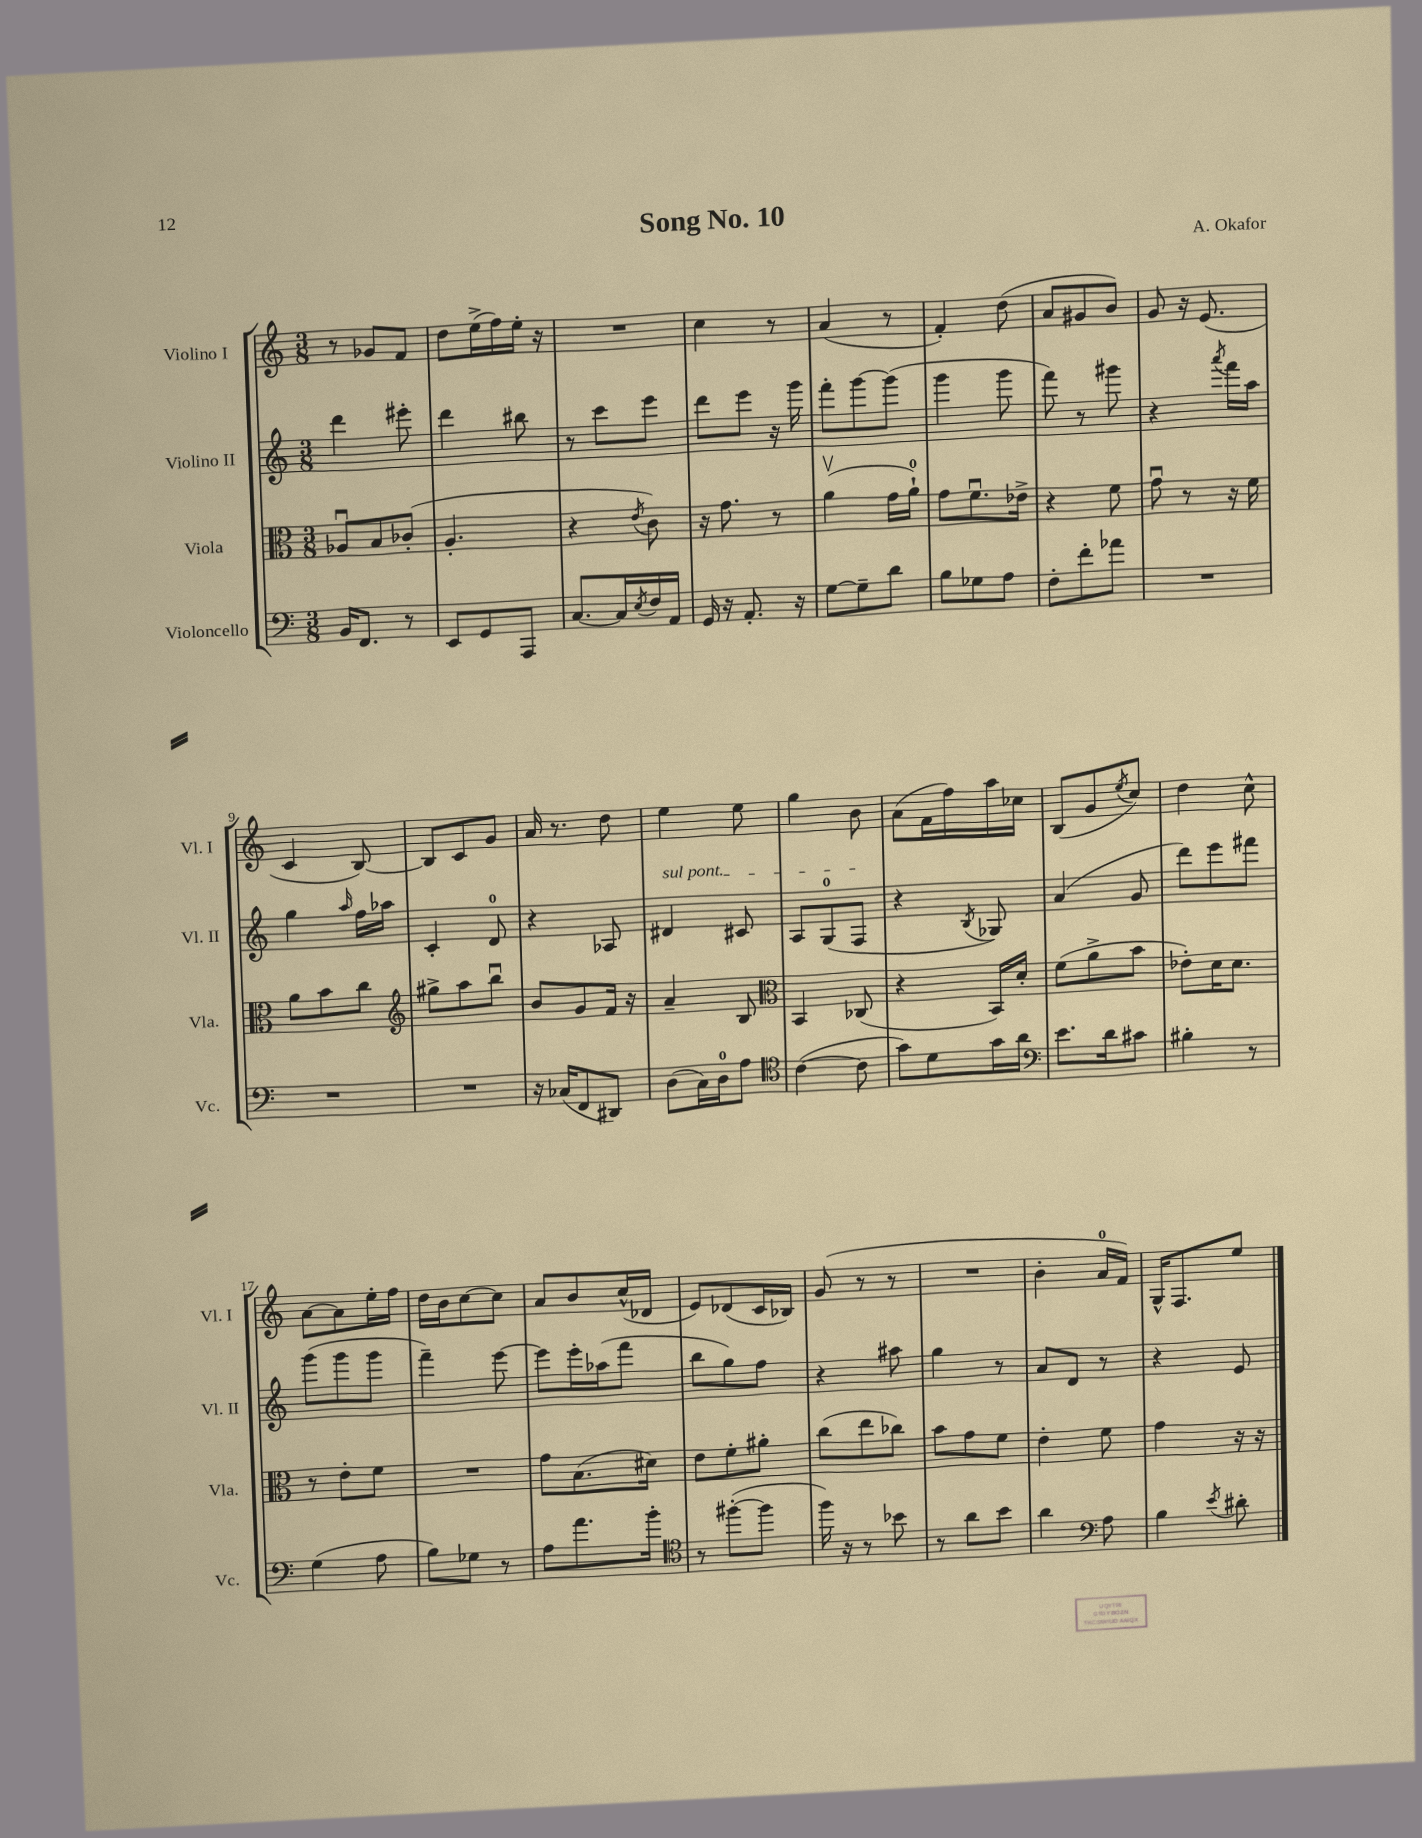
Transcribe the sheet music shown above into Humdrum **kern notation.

**kern	**kern	**kern	**kern
*part4	*part3	*part2	*part1
*staff4	*staff3	*staff2	*staff1
*I"Violoncello	*I"Viola	*I"Violino II	*I"Violino I
*I'Vc.	*I'Vla.	*I'Vl. II	*I'Vl. I
*clefF4	*clefC3	*clefG2	*clefG2
*k[]	*k[]	*k[]	*k[]
*M3/8	*M3/8	*M3/8	*M3/8
=1	=1	=1	=1
16BB/KL	8A-Xu/L	4ddd\	8r
8.FF/J	.	.	.
.	8B/	.	8g-X/L
8r	(8c-X'/J	8eee#X'\	8f/J
=2	=2	=2	=2
8EE/L	4.A'/	4ddd\	8dd\L
8GG/	.	.	(16ee^\L
.	.	.	16ff\)
8AAA/J	.	8bb#X\	16ee'\JJ
.	.	.	16r
=3	=3	=3	=3
[8.C/L	4r	8r	4.r
.	.	8ccc\L	.
16C/L]	.	.	.
8qE/	8qe/	.	.
16F/	8c\)	8eee\J	.
16AA/JJ	.	.	.
=4	=4	=4	=4
16GG/	16r	8ddd\L	4cc\
16r	8.g\	.	.
8.AA'/	.	8eee\J	.
.	8r	16r	8r
16r	.	16ggg\	.
=5	=5	=5	=5
[8G\L	(4av\	8fff'\L	(4a/
8G~\]	.	[8ggg\	.
8d\J	16g\LL	(8ggg\J]	8r
.	16a`\JJ)	.	.
=6	=6	=6	=6
8B\L	8g\L	4ggg\	4f'/)
8G-X\	8.fu\	.	.
8A\J	.	8ggg\	(8dd\
.	16e-X^\Jk	.	.
=7	=7	=7	=7
8F'\L	4r	8fff\)	8a/L
8f'\	.	8r	8g#X/
8a-X\J	8f\	8ggg#X\	8b/J)
=8	=8	=8	=8
4.r	8gu\	4r	8g/
.	8r	.	16r
.	.	.	(8.e/
.	.	8qaaa/	.
.	16r	16fff\LL	.
.	16f\	16aa\JJ	.
!!LO:LB:g=z
=9	=9	=9	=9
4.r	8a\L	4gg\	4c/
.	8b\	.	.
.	.	16qqaa/	.
.	8cc\J	16ff\LL	[8B/)
.	.	16aa-X\JJ	.
=10	=10	=10	=10
*	*clefG2	*	*
4.r	8gg#X^\L	4c'/	8B/L]
.	8aa\	.	8c/
.	8bbu\J	8d/	8g/J
=11	=11	=11	=11
16r	8b/L	4r	16a/
(16C-X/KL	.	.	8.r
8FF/	8g/	.	.
8DD#X/J)	16f/Jk	8A-X/	8dd\
.	16r	.	.
=12	=12	=12	=12
!	!	!LO:TX:a:i:t=sul pont.	!
(8D\L	4a~/	4d#X/	4ee\
16C\L)	.	.	.
16D\J	.	.	.
8A\J	8B/	8c#X/	8ee\
=13	=13	=13	=13
*clefC4	*clefC3	*	*
([4c\	4BB/	8A/L	4gg\
.	.	(8G/	.
8c\]	(8C-X/	8F/J	8b\
=14	=14	=14	=14
8g\L)	4r	4r	(8a\L
8d\	.	.	16f\L
.	.	.	16ff\)
.	.	8qB/	.
16g\L	16BB/LL)	8G-X/)	16aa\
16a\JJ	16d'/JJ	.	16cc-X\JJ
=15	=15	=15	=15
*clefF4	*	*	*
8.e\L	(8f\L	(4a/	(8B/L
.	8a^\	.	8g/
16d\k	.	.	.
.	.	.	8qee/
8c#X\J	8b\J	8g/	8cc/J)
=16	=16	=16	=16
4B#X'\	8e-X'\L)	8ddd\L)	4dd\
.	16d\K	8eee\	.
.	8.d\J	.	.
8r	.	8fff#X\J	8cc^^\
!!LO:LB:g=z
=17	=17	=17	=17
(4G\	8r	(8ggg\L	[8a\L
.	8e'\L	8ggg\	8a\]
8A\	8f\J	8ggg\J	16ee'\L
.	.	.	16ff\JJ
=18	=18	=18	=18
8B\L)	4.r	4fff~\)	16dd\LL
.	.	.	16b\J
8G-X\J	.	.	[8cc\
8r	.	[8eee\	8cc\J]
=19	=19	=19	=19
8A\L	8g\L	8eee\L]	8a/L
8.a\	(8.B\	16eee'\L	8b/
.	.	(16aa-X\J	.
.	.	8fff\J	(16cc^^/L
16b'\Jk	16d#X\Jk)	.	16d-X/JJ
=20	=20	=20	=20
*clefC4	*	*	*
8r	8e\L	8bb\L	8e/L)
([8ff#X'\L	8f'\	8gg\)	(8d-X/
8ff#\J]	8a#X'\J	8ff\J	16c/L
.	.	.	16B-X/JJ)
=21	=21	=21	=21
16ff\)	(8cc\L	4r	(8g/
16r	.	.	.
8r	8ee\	.	8r
8b-X\	8cc-X\J)	8aa#X\	8r
=22	=22	=22	=22
8r	8b\L	4gg\	4.r
8a\L	8g\	.	.
8b\J	8f\J	8r	.
=23	=23	=23	=23
4a\	4e'\	8a/L	4b'\
.	.	8d/J	.
*clefF4	*	*	*
8A\	8f\	8r	16a/LL
.	.	.	16f/JJ)
=24	=24	=24	=24
4B\	4g\	4r	16G^^/KL
.	.	.	8.F/
8qe/	.	.	.
8d#X'\	16r	8e/	8ee/J
.	16r	.	.
==	==	==	==
*-	*-	*-	*-
